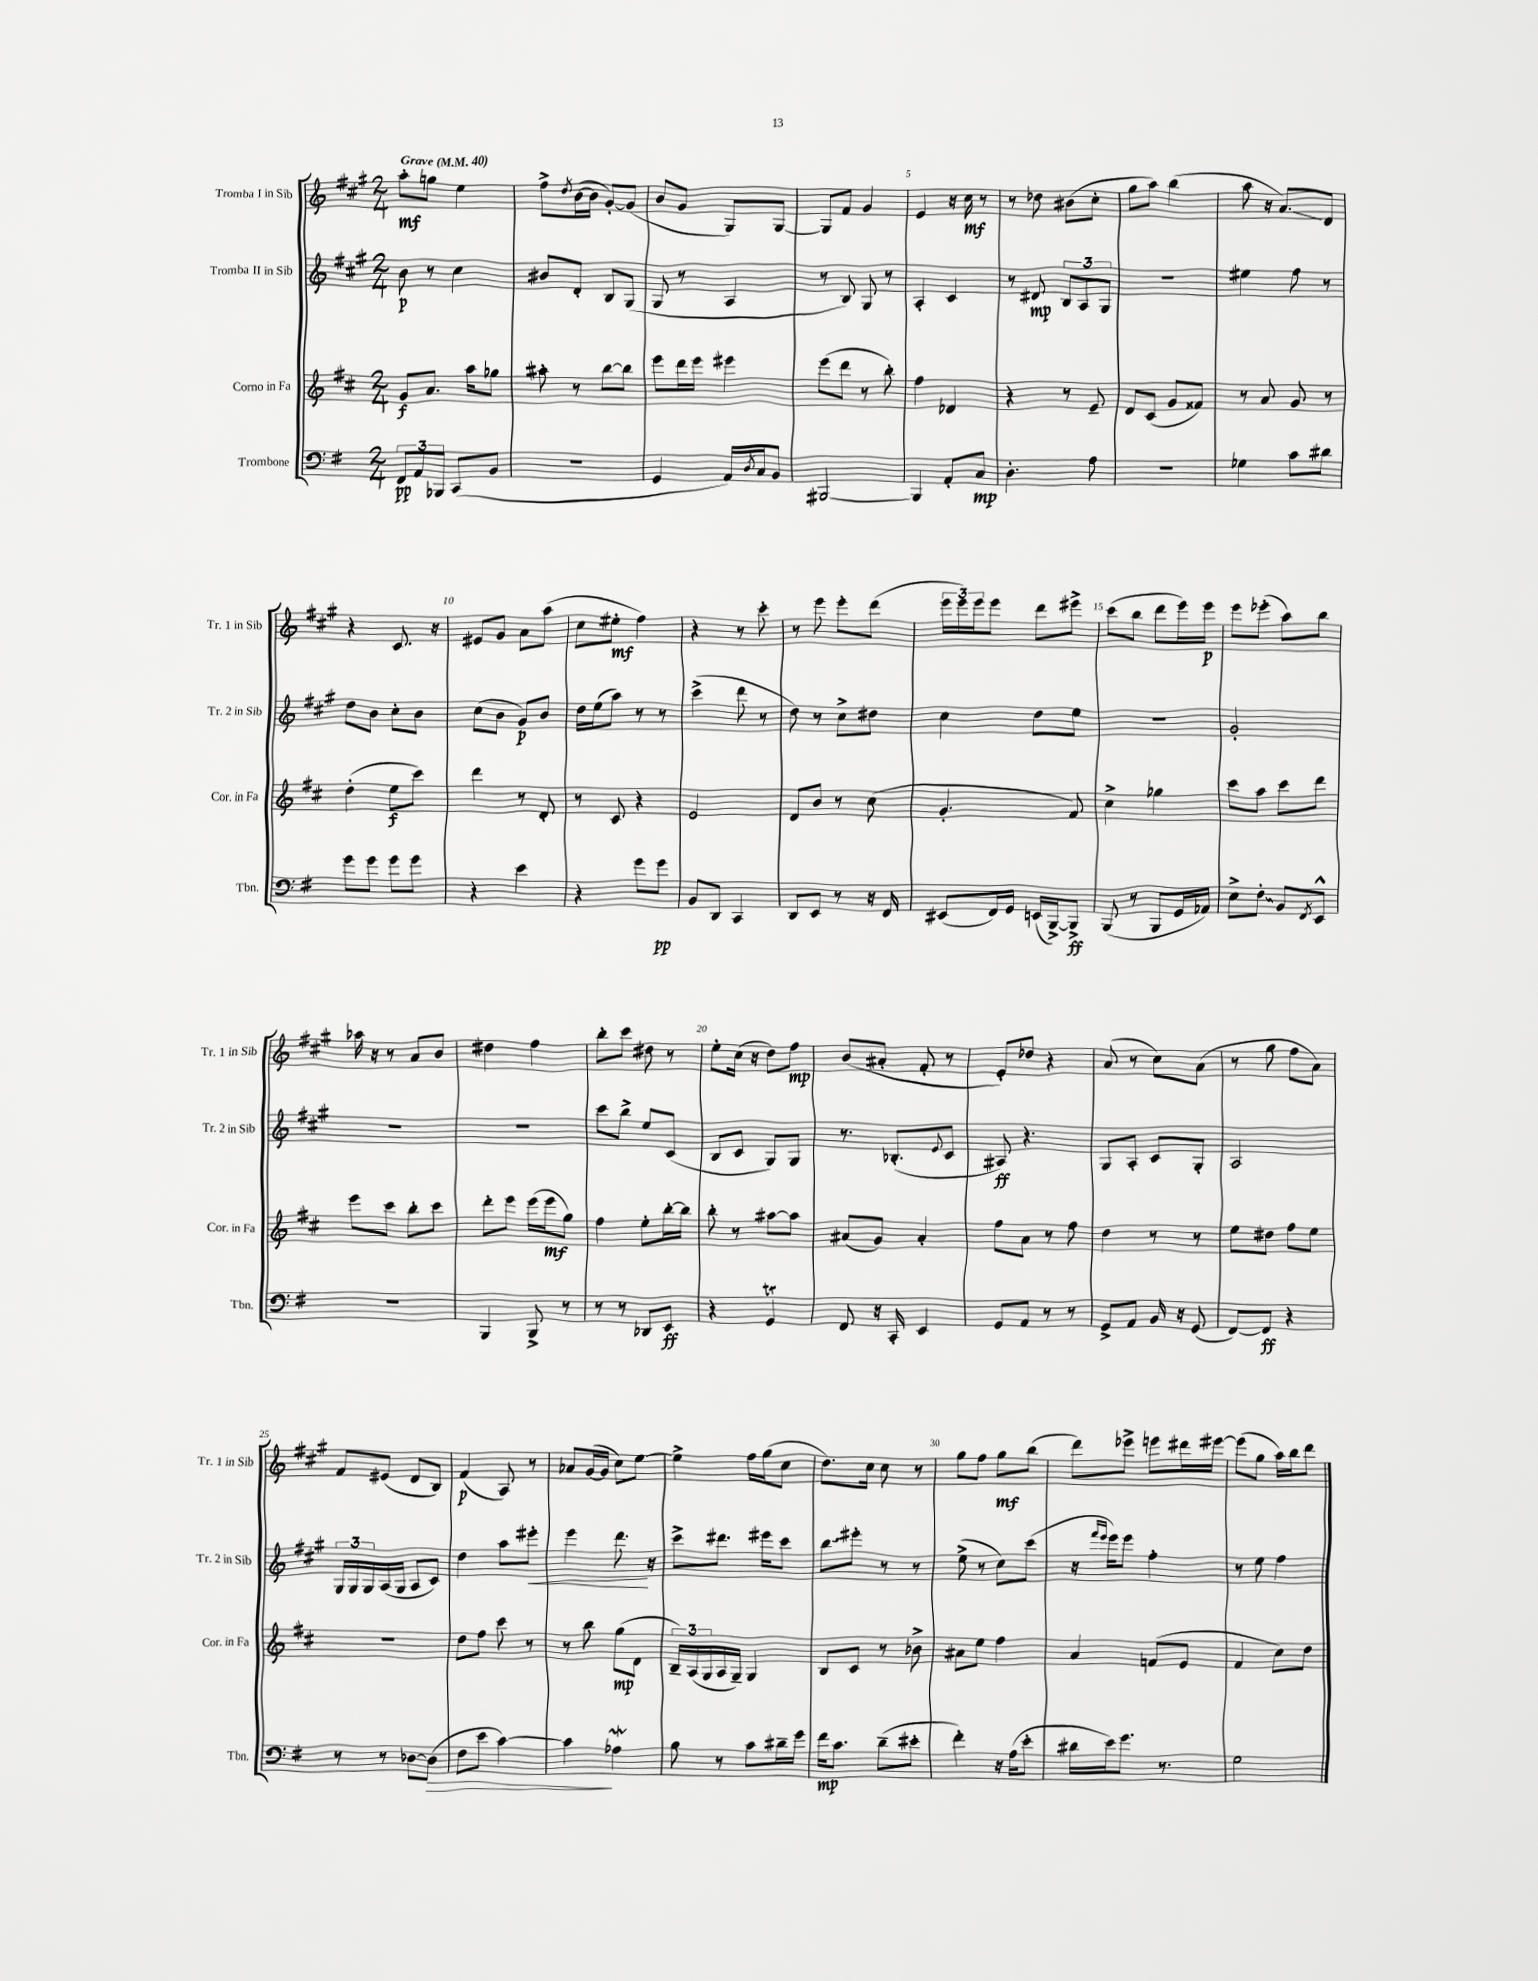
<<
\new StaffGroup <<
\new Staff = "s0" \with { instrumentName = "Tromba I in Sib" shortInstrumentName = "Tr. 1 in Sib" } {
    \clef treble \key a \major \numericTimeSignature \time 2/4 \tempo "Grave" 4 = 40
    a''8-.\mf g''8 e''4 |
    fis''8-> \acciaccatura { d''8 } b'16~( b'16 gis'8~-.) gis'8( |
    b'8 gis'8 gis8) gis8~ |
    gis8 fis'8 gis'4 |
    e'4 r16 cis''16\mf r8 |
    r8 des''8 bis'8( cis''8-. |
    gis''8 a''8) b''4( |
    a''8 r16 a'8.\glissando) d'8 |
    r4 cis'8. r16 |
    eis'8 gis'8 a'8 a''8( |
    cis''8 eis''8-.\mf fis''4) |
    r4 r8 cis'''8-. |
    r8 e'''8 e'''8-. d'''8( |
    \tuplet 3/2 { e'''16 e'''16) e'''16 } e'''8 d'''8 eis'''8-> |
    cis'''8( b''8 d'''8 e'''16) e'''16\p |
    e'''8 ees'''8-.( a''8) b''8 |
    aes''16 r16 r8 a'8 b'8 |
    dis''4 fis''4 |
    b''8-. cis'''8 dis''8 r8 |
    e''8-. cis''16( r16 d''8) fis''8\mp |
    b'8( ais'8-. fis'8-. r8 |
    e'8-.) des''8 r4 |
    a'8( r8 cis''8) a'8( |
    r8 gis''8 fis''8 a'8) |
    fis'8 eis'8( d'8 b8) |
    fis'4\p( a8) r8 |
    aes'8 gis'16~( gis'16 cis''8) e''8~ |
    e''4-> fis''16 gis''16( cis''8 |
    d''8.) cis''16 cis''8 r8 |
    gis''8 fis''8 gis''8\mf b''8( |
    d'''8) ees'''8-> e'''8 dis'''16 eis'''16~ |
    eis'''8( gis''8 a''16) b''16 d'''8 \bar "|." |
}
\new Staff = "s1" \with { instrumentName = "Tromba II in Sib" shortInstrumentName = "Tr. 2 in Sib" } {
    \clef treble \key a \major \numericTimeSignature \time 2/4
    b'8\p r8 cis''4 |
    bis'8 d'8-. b8 gis8( |
    gis8 r8 a4 |
    r8 b8) gis8 r8 |
    a4-. cis'4 |
    r8 dis'8\mp \tuplet 3/2 { b8 a8 gis8 } |
    r2 |
    eis''4 fis''8 r8 |
    d''8 b'8 cis''8-. b'8 |
    cis''8( b'8 gis'8\p) b'8 |
    d''16 e''16( a''8) r8 r8 |
    cis'''4->( d'''8 r8 |
    d''8) r8 cis''8-> dis''8 |
    cis''4 d''8 e''8 |
    r2 |
    gis'2-. |
    R2 |
    R2 |
    cis'''8 b''8-> e''8 cis'8( |
    b8 cis'8 gis8) gis8 |
    r8. bes8.-.( \appoggiatura { e'8 } cis'8 |
    ais8\ff) r4. |
    gis8 a8-. cis'8 gis8-. |
    a2 |
    \tuplet 3/2 { gis16 gis16 gis16 } a16( gis16 a8 cis'8) |
    d''4 a''8 eis'''8-.\< |
    e'''4 d'''8.\! r16 |
    cis'''8-> dis'''8. eis'''16 cis'''8 |
    \once \override Glissando.style = #'zigzag b''8\glissando eis'''8-. r8 r8 |
    e''8->( r8 cis''8) cis'''8( |
    r16 \grace { fis'''16 e'''16 } e'''16) e'''8 fis''4-. |
    r8 e''8 fis''4 \bar "|." |
}
\new Staff = "s2" \with { instrumentName = "Corno in Fa" shortInstrumentName = "Cor. in Fa" } {
    \clef treble \key d \major \numericTimeSignature \time 2/4
    g'8\f a'8. a''16 ges''8 |
    ais''8-. r8 b''8~ b''8 |
    e'''8 d'''16 e'''16 eis'''4 |
    e'''8( d'''8 r8 b''8-.) |
    fis''4 des'4 |
    r4 r8 e'8-- |
    d'8 cis'8( g'8 fisis'8) |
    r8 a'8 g'8 r8 |
    d''4-.( e''8\f cis'''8) |
    d'''4 r8 d'8-. |
    r8 cis'8 r4 |
    e'2 |
    d'8 b'8 r8 cis''8( |
    g'4.-. fis'8) |
    cis''4-> ges''4 |
    cis'''8 a''8 cis'''8 d'''8 |
    e'''8 cis'''8 b''8-. cis'''8 |
    d'''8-. e'''8 e'''16( e'''16\mf g''8) |
    fis''4 e''8-. b''16~-. b''16 |
    b''8-. r8 ais''8~ ais''8 |
    ais'8( g'8) ais'4-. |
    fis''8 a'8 r8 fis''8 |
    d''4 r8 r8 |
    e''8 dis''8 fis''8 e''8 |
    R2 |
    d''8 fis''8 cis'''8 r8 |
    r8 b''8 g''8\mp( d'8 |
    \tuplet 3/2 { b16--) a16( g16 } a16 g16--) g4 |
    b8 cis'8 r8 bes'8-> |
    ais'8 e''8 fis''4 |
    a'4 f'8( e'8 |
    fis'4 cis''8) d''8 \bar "|." |
}
\new Staff = "s3" \with { instrumentName = "Trombone" shortInstrumentName = "Tbn." } {
    \clef bass \key g \major \numericTimeSignature \time 2/4
    \tuplet 3/2 { fis,8\pp a,8 bes,,8 } c,8( b,8 |
    r2 |
    g,4 a,16) \acciaccatura { d8 } c16 b,8 |
    bis,,2~ |
    bis,,4 a,8-. c8\mp |
    d4.-. a8 |
    R2 |
    ges4 c'8 dis'8 |
    g'8 g'8 g'8 g'8 |
    r4 e'4 |
    r4 g'8 g'8\pp |
    b,8 d,8 c,4 |
    d,8 e,8 r8 r16 fis,16 |
    eis,8( fis,16) g,16 e,16( b,,16~->) b,,8->\ff |
    b,,8( r8 b,,8 g,16 aes,16) |
    e8-> \once \override Glissando.style = #'zigzag fis8-.\glissando b,8 \acciaccatura { fis,8 } e,8-^ |
    r2 |
    b,,4 b,,8-> r8 |
    r8 r8 des,8 e,8\ff |
    r4 g,4\trill |
    fis,8 r16 c,16-. e,4 |
    g,8 a,8 r8 r8 |
    g,8-> a,8 b,16 r16 g,8( |
    fis,8~) fis,8\ff r4 |
    r8 r8 des8~ des8\>( |
    fis8 e'8 c'4~) |
    c'4\! aes4\mordent |
    b8 r8 c'8 dis'16-- g'16 |
    fis'16\mp c'8. d'8--( eis'8-. |
    fis'4-.) r16 a16( e'8-. |
    dis'16 e'16) g'8. r8. |
    g2 \bar "|." |
}
>>
>>
\layout { \context { \Score \override BarNumber.break-visibility = ##(#f #t #t) barNumberVisibility = #(every-nth-bar-number-visible 5) } }
